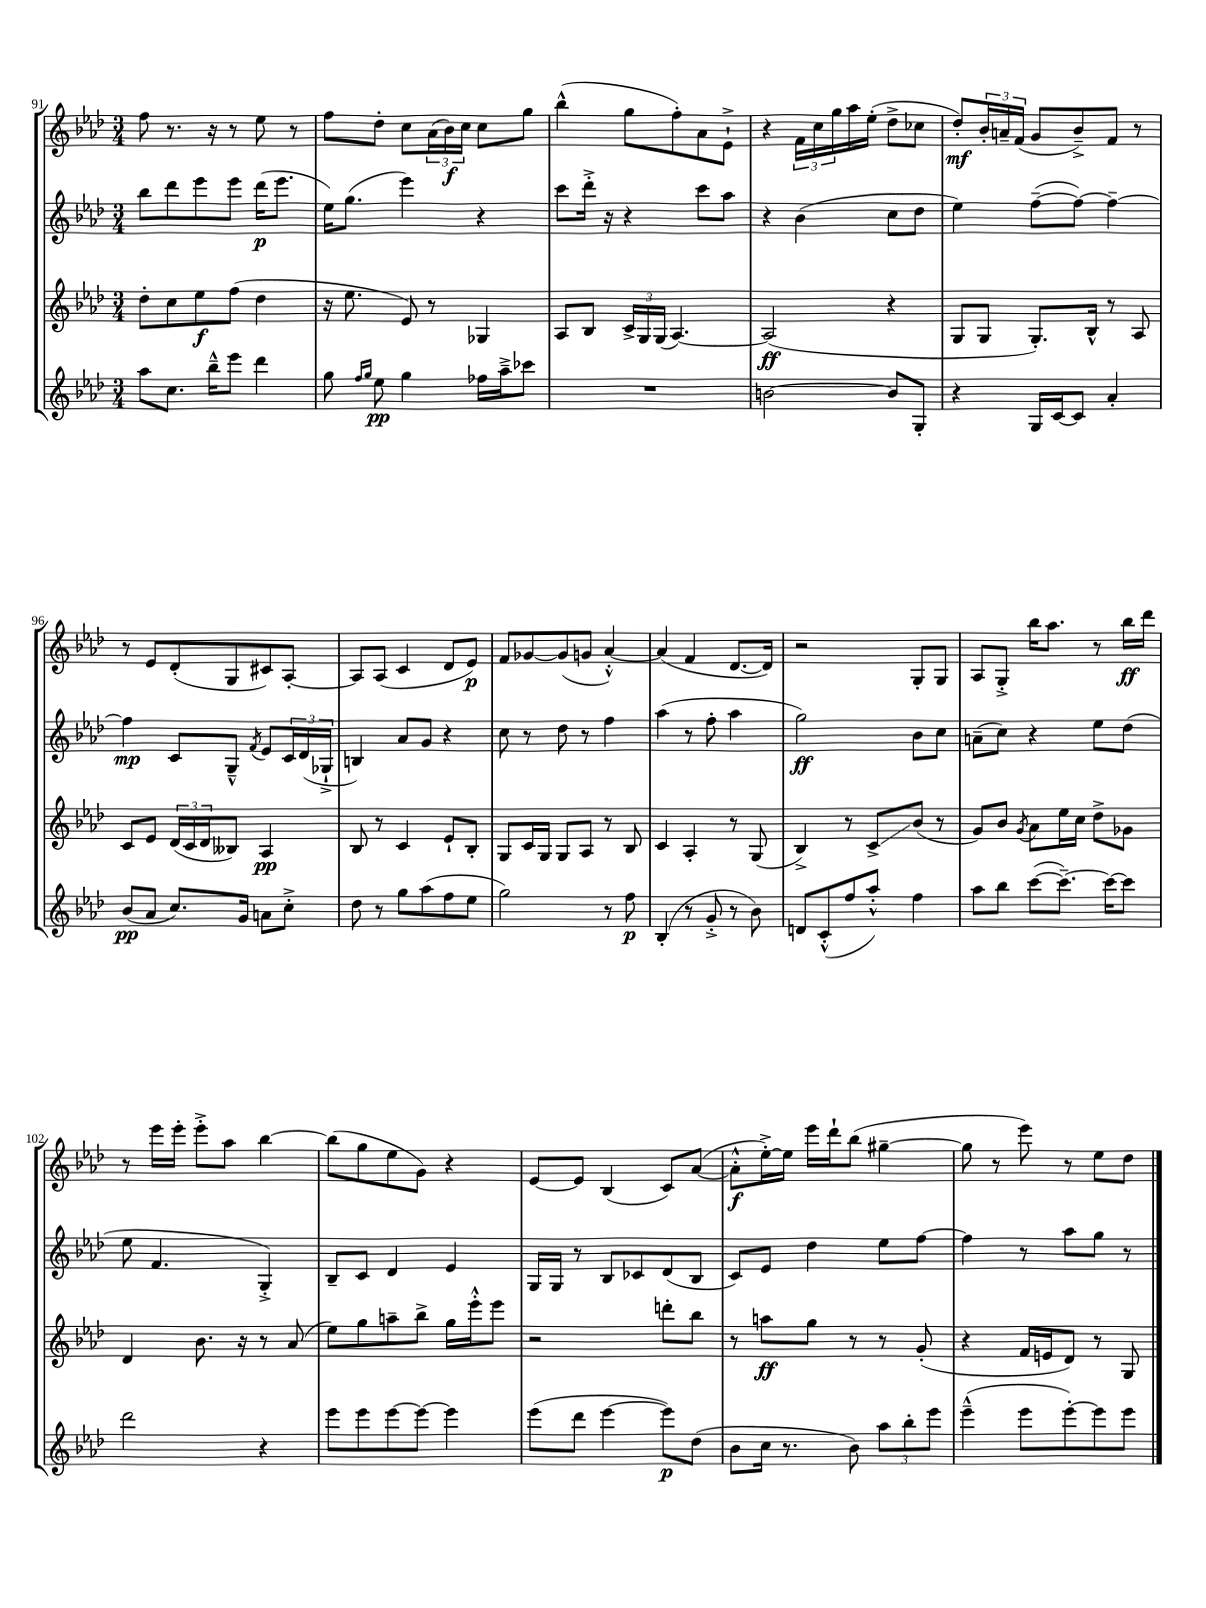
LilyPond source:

<<
\new StaffGroup <<
\new Staff = "s0" {
    \clef treble \key aes \major \numericTimeSignature \time 3/4
    f''8 r8. r16 r8 ees''8 r8 |
    f''8 des''8-. c''8 \tuplet 3/2 { aes'16( bes'16\f) c''16 } c''8 g''8 |
    bes''4-^( g''8 f''8-.) aes'8 ees'8-!-> |
    r4 \tuplet 3/2 { f'16 c''16 g''16 } aes''16 ees''16-.( des''8-> ces''8 |
    des''8-.\mf) \tuplet 3/2 { bes'16-. a'16-- f'16( } g'8 bes'8--->) f'8 r8 |
    r8 ees'8 des'8-.( g8 cis'8) aes8~-. |
    aes8 aes8( c'4 des'8 ees'8\p) |
    f'8 ges'8~ ges'8( g'8 aes'4~-.-^) |
    aes'4( f'4 des'8.~ des'16) |
    r2 g8-. g8 |
    aes8 g8-.-> bes''16 aes''8. r8 bes''16\ff des'''16 |
    r8 ees'''16 ees'''16-. ees'''8-.-> aes''8 bes''4~ |
    bes''8( g''8 ees''8 g'8) r4 |
    ees'8~ ees'8 bes4( c'8) aes'8~( |
    aes'8-.-^\f ees''16~-.->) ees''16 ees'''16 des'''16-! bes''8( gis''4~-- |
    gis''8 r8 ees'''8) r8 ees''8 des''8 \bar "|." |
}
\new Staff = "s1" {
    \clef treble \key aes \major \numericTimeSignature \time 3/4
    bes''8 des'''8 ees'''8 ees'''8 des'''16\p( ees'''8. |
    ees''16) g''8.( ees'''4) r4 |
    c'''8 des'''16-.-> r16 r4 c'''8 aes''8 |
    r4 bes'4( c''8 des''8 |
    ees''4) f''8~--( f''8~) f''4~-- |
    f''4\mp c'8 g8---^ \acciaccatura { f'8 } ees'8 \tuplet 3/2 { c'16 des'16( ges16-!-> } |
    b4) aes'8 g'8 r4 |
    c''8 r8 des''8 r8 f''4 |
    aes''4( r8 f''8-. aes''4 |
    g''2\ff) bes'8 c''8 |
    a'8--( c''8) r4 ees''8 des''8( |
    ees''8 f'4. g4-.->) |
    bes8-- c'8 des'4 ees'4 |
    g16 g16 r8 bes8 ces'8 des'8( bes8 |
    c'8) ees'8 des''4 ees''8 f''8~ |
    f''4 r8 aes''8 g''8 r8 \bar "|." |
}
\new Staff = "s2" {
    \clef treble \key aes \major \numericTimeSignature \time 3/4
    des''8-. c''8 ees''8\f f''8( des''4 |
    r16 ees''8. ees'8) r8 ges4 |
    aes8 bes8 \tuplet 3/2 { c'16-> g16 g16( } aes4.~) |
    aes2\ff( r4 |
    g8 g8 g8.-.) bes16-^ r8 aes8 |
    c'8 ees'8 \tuplet 3/2 { des'16( c'16 des'16 } beses8) aes4\pp |
    bes8 r8 c'4 ees'8-! bes8-. |
    g8 c'16 g16 g8 aes8 r8 bes8 |
    c'4 aes4-. r8 g8( |
    bes4->) r8 c'8->\glissando bes'8( r8 |
    g'8) bes'8 \acciaccatura { g'8 } aes'8 ees''16 c''16 des''8-> ges'8 |
    des'4 bes'8. r16 r8 aes'8( |
    ees''8) g''8 a''8-- bes''8-> g''16 ees'''16-.-^ ees'''8 |
    r2 d'''8-. bes''8 |
    r8 a''8\ff g''8 r8 r8 g'8-.( |
    r4 f'16 e'16 des'8) r8 g8 \bar "|." |
}
\new Staff = "s3" {
    \clef treble \key aes \major \numericTimeSignature \time 3/4
    aes''8 c''8. bes''16---^ ees'''8 des'''4 |
    g''8 \grace { f''16 g''16 } ees''8\pp g''4 fes''16 aes''16---> ces'''8 |
    R2. |
    b'2~ b'8 g8-. |
    r4 g16 c'16~ c'8 aes'4-. |
    bes'8\pp( aes'8 c''8.) g'16 a'8 c''8-.-> |
    des''8 r8 g''8 aes''8( f''8 ees''8 |
    g''2) r8 f''8\p |
    bes4-.( r8 g'8-.-> r8 bes'8) |
    d'8 c'8-.-^( f''8 aes''8-.-^) f''4 |
    aes''8 bes''8 c'''8~( c'''8.~--) c'''16~ c'''8 |
    des'''2 r4 |
    ees'''8 ees'''8 ees'''8~ ees'''8~ ees'''4 |
    ees'''8( des'''8 ees'''4~ ees'''8\p) des''8( |
    bes'8 c''16 r8. bes'8) \tuplet 3/2 { aes''8 bes''8-. ees'''8 } |
    ees'''4---^( ees'''8 ees'''8~-.) ees'''8 ees'''8 \bar "|." |
}
>>
>>
\layout { \context { \Score currentBarNumber = #91 } }
